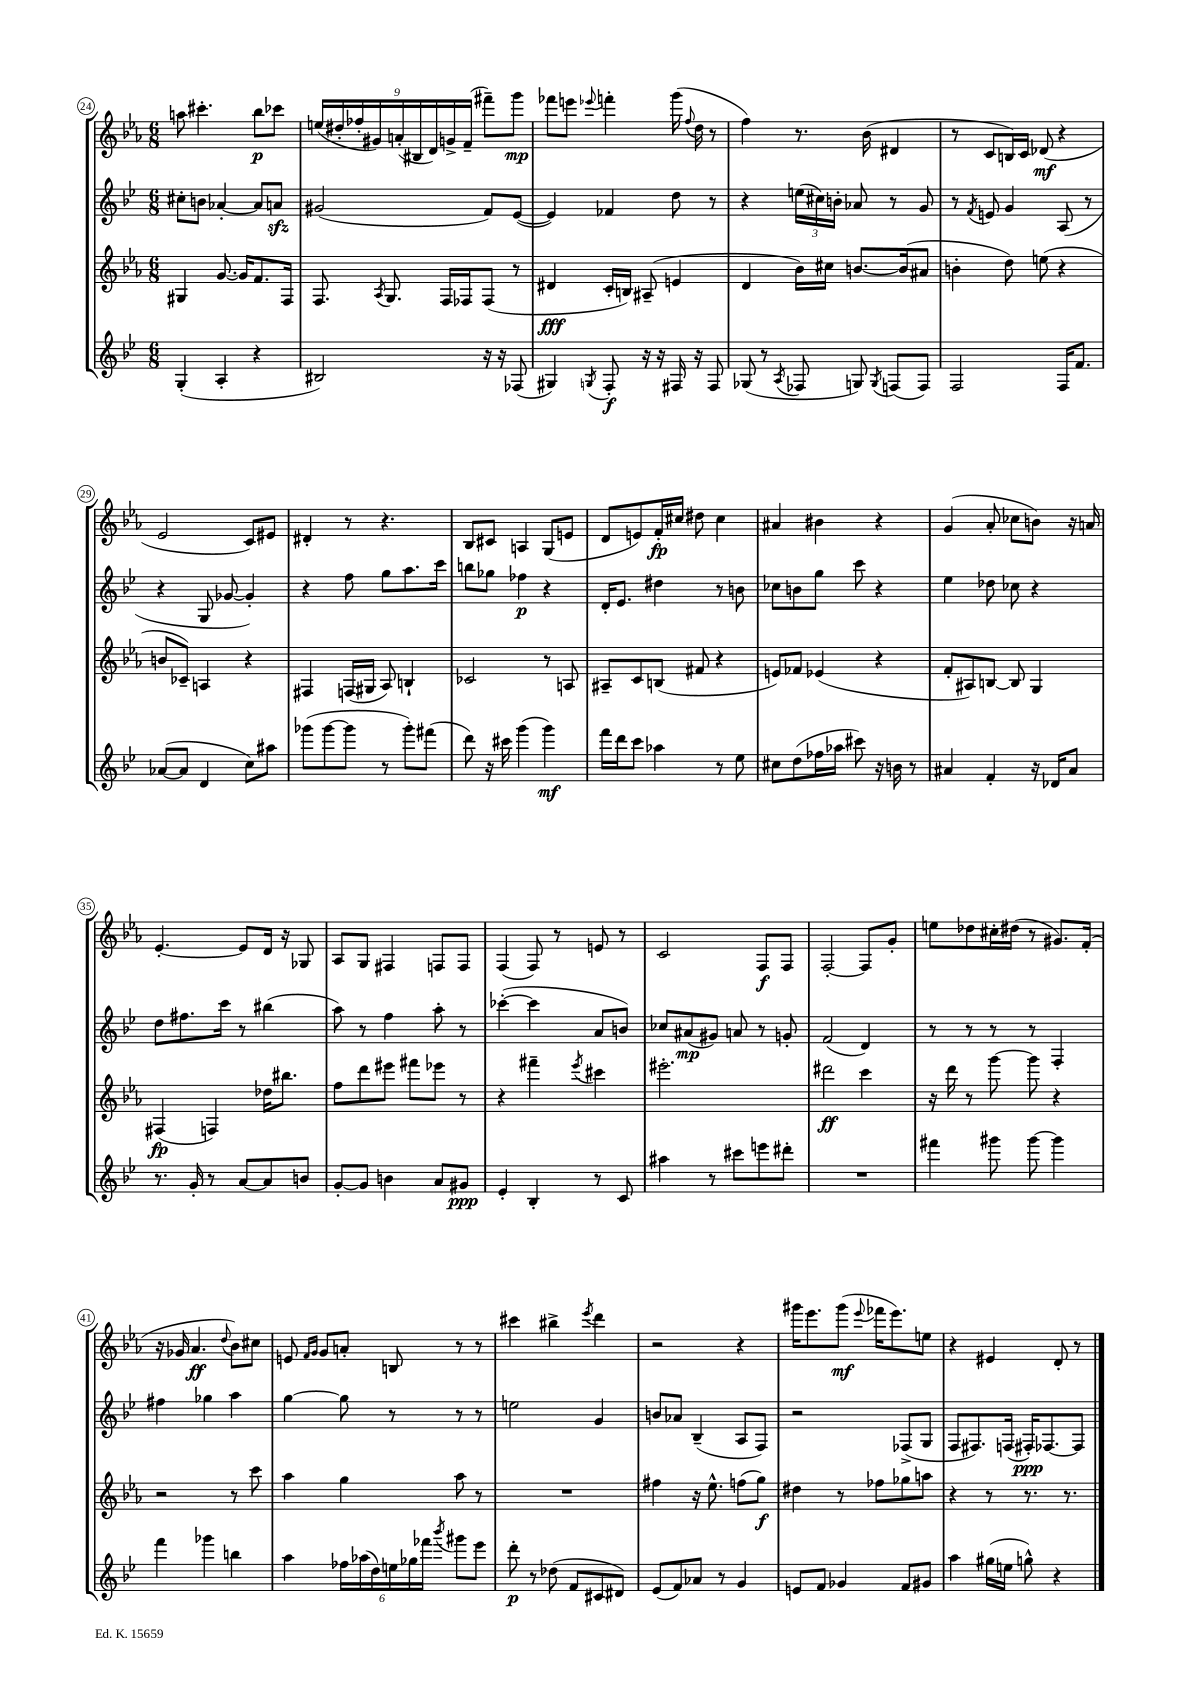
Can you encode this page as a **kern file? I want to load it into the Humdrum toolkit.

**kern	**kern	**kern	**kern
*staff4	*staff3	*staff2	*staff1
*clefG2	*clefG2	*clefG2	*clefG2
*k[b-e-]	*k[b-e-a-]	*k[b-e-]	*k[b-e-a-]
*M6/8	*M6/8	*M6/8	*M6/8
(4G'	4G#	8cc#'	8aa
.	.	8b	4.ccc#'
4A'	[8.g	[4a-'	.
.	16g]	.	.
4r	8.f	8a-]	8bb-
.	.	8a	8ccc-
.	16F	.	.
=	=	=	=
2B#)	8.F	(2g#	(18ee
.	.	.	18dd#'
.	.	.	18ff-'
.	.	.	18g#)
.	8qA-	.	.
.	8.G	.	.
.	.	.	(18a'
.	.	.	18B#
.	.	.	18d)
.	16F	.	.
.	.	.	18g^
.	16F-	.	.
.	.	.	(18f~
16r	(8F-	8f)	8fff#~)
16r	.	.	.
(8F-	8r	([8e-	8ggg
=	=	=	=
4G#)	4d#	4e-])	8fff-
.	.	.	8eee
8qG	.	.	8qqeee-
8F'	16c'	4f-	4fff'
.	16B)	.	.
16r	(8A#~	.	.
16r	.	.	.
16F#	4e	8dd	(16ggg
.	.	.	8qqff
16r	.	.	16dd
8F#	.	8r	8r
=	=	=	=
(8G-	4d	4r	4ff)
8r	.	.	.
8qA	.	.	.
8F-	16b-)	(24ee	8.r
.	.	24cc#)	.
.	16cc#	.	.
.	.	24b'	.
8G)	[8.b	8a-	.
.	.	.	(16b-
8qG	.	.	.
(8F	.	8r	4d#
.	(16b]	.	.
8F)	8a#	8g	.
=	=	=	=
2F	4b'	8r	8r
.	.	8qf	.
.	.	8e	8c
.	8dd)	4g	16B)
.	.	.	16c
.	(8ee	.	(8d-
16F	4r	(8A	4r
8.f	.	.	.
.	.	8r	.
=	=	=	=
([8a-	8b	4r	2e-
8a-]	8c-~)	.	.
4d	4A	8G	.
.	.	[8g-	.
8cc)	4r	4g-'])	8c)
8aa#	.	.	8e#
=	=	=	=
(8ggg-	4F#	4r	4d#'
[8ggg-	.	.	.
8ggg-]	(16F	8ff	8r
.	16G#	.	.
8r	8A-)	8gg	4.r
8ggg-')	4B`	8.aa	.
(8fff#	.	.	.
.	.	16ccc	.
=	=	=	=
8ddd)	2c-	8bb	8B-
16r	.	8gg-	8c#
16ccc#	.	.	.
(4ggg	.	4ff-	4A
4ggg)	8r	4r	(8G
.	8A	.	8e
=	=	=	=
16fff	8A#~	16d'	8d
16ddd	.	8.e-	.
8ccc	8c	.	8e)
4aa-	(8B	4dd#	16f'
.	.	.	16cc#
.	8f#	.	8dd#
8r	4r	8r	4cc#
8ee-	.	8b	.
=	=	=	=
8cc#	8e)	8cc-	4a#
(8dd	8f-	8b	.
16ff-	(4e-	8gg	4b#
16aa-	.	.	.
8ccc#)	.	8ccc	.
16r	4r	4r	4r
16b	.	.	.
8r	.	.	.
=	=	=	=
4a#	8f'	4ee-	(4g
.	8A#)	.	.
4f'	[8B	8dd-	8a-'
.	8B]	8cc-	8cc-
16r	4G	4r	8b)
16d-	.	.	.
8a#	.	.	16r
.	.	.	16a
=	=	=	=
8.r	(4F#	8dd	[4.e-'
.	.	8.ff#	.
16g'	.	.	.
8r	4F)	.	.
.	.	16ccc	.
[8a	.	8r	8e-]
8a]	16dd-	(4bb#	16d
.	8.bb#	.	16r
8b	.	.	8G-
=	=	=	=
[8g'	8ff	8aa)	8A-
8g]	8ddd	8r	8G
4b	8eee#	4ff	4F#
.	8fff#	.	.
8a	8eee-	8aa'	8F
8g#	8r	8r	8F
=	=	=	=
4e-'	4r	([4ccc-'	(4F
4B-'	4fff#~	4ccc-]	8F)
.	.	.	8r
.	8qeee-	.	.
8r	4ccc#	8a	8e
8c	.	8b)	8r
=	=	=	=
4aa#	2.eee#'	8cc-	2c
.	.	(8a#	.
8r	.	8g#)	.
8ccc#	.	8a	.
8eee	.	8r	8F
8ddd#'	.	8g'	8F
=	=	=	=
2.r	2ddd#	(2f	[2F'
.	4ccc	4d)	8F]
.	.	.	8g'
=	=	=	=
4fff#	16r	8r	8ee
.	16ddd	.	.
.	8r	8r	8dd-
8ggg#	[8ggg	8r	16cc#'
.	.	.	(16dd#
[8ggg#	8ggg]	8r	8r
4ggg#]	4r	4F'	8.g#)
.	.	.	(16f'
=	=	=	=
4fff	2r	4ff#	16r
.	.	.	16g-
.	.	.	4.a-
4ggg-	.	4gg-	.
.	.	.	8qqdd
4bb	8r	4aa	8b-)
.	8ccc	.	8cc#
=	=	=	=
4aa	4aa-	[4gg	8e
.	.	.	16qqf
.	.	.	16qqg
.	.	.	8g
24ff-	4gg	8gg]	8a'
(24aa-	.	.	.
24dd)	.	.	.
24ee	.	8r	8B
24gg-	.	.	.
24fff-	.	.	.
8qbbb-	.	.	.
8ggg#	8aa-	8r	8r
8eee-	8r	8r	8r
=	=	=	=
8ddd'	2.r	2ee	4ccc#
8r	.	.	.
(8dd-	.	.	4bb#^
8f	.	.	.
.	.	.	8qeee-
8c#	.	4g	4ddd
8d#)	.	.	.
=	=	=	=
(8e-	4ff#	8b	2r
8f)	.	8a-	.
8a-	16r	(4B-~	.
.	8.ee-^^	.	.
8r	.	.	.
4g	(8ff	8A	4r
.	8gg)	8F)	.
=	=	=	=
8e	4dd#	2r	16ggg#
.	.	.	8.eee-
8f	.	.	.
4g-	8r	.	(8ggg#
.	.	.	8qqeee-
.	8ff-	.	16fff-
.	.	.	8.eee-)
8f	8gg-	(8F-^	.
8g#	8aa	8G	8ee
=	=	=	=
4aa	4r	8F	4r
.	.	8.F#)	.
(16gg#	8r	.	4e#
16ee	.	(16F	.
8gg^^)	8.r	16F#')	.
.	.	[8.F-	.
4r	.	.	8d'
.	8.r	.	.
.	.	8F-]	8r
==	==	==	==
*-	*-	*-	*-
